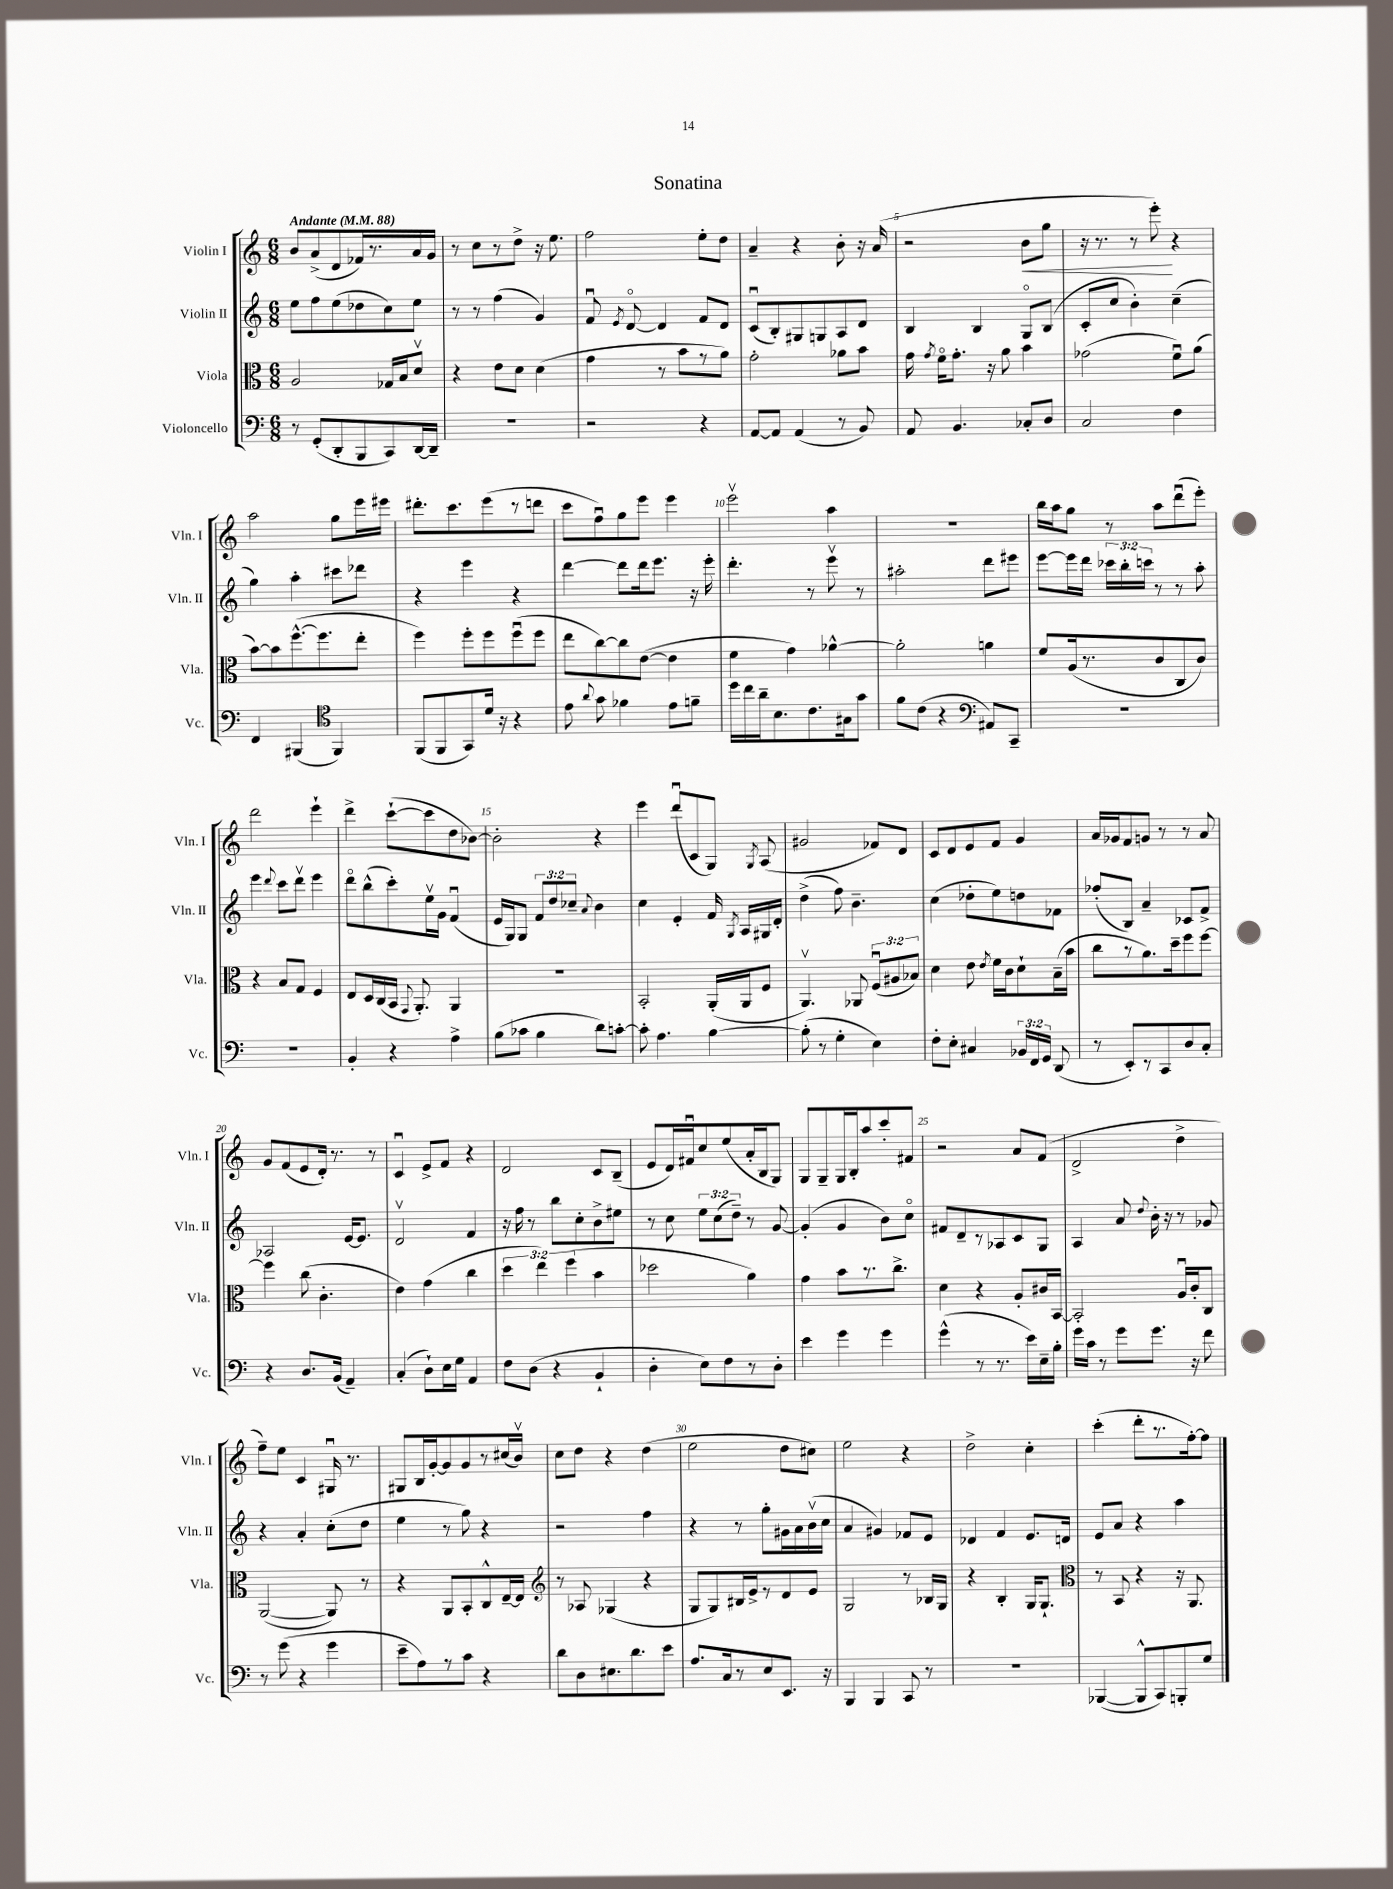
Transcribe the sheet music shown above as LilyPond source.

\header { title = "Sonatina" }
<<
\new StaffGroup <<
\new Staff = "s0" \with { instrumentName = "Violin I" shortInstrumentName = "Vln. I" } {
    \clef treble \key c \major \numericTimeSignature \time 6/8 \tempo "Andante" 4 = 88
    \autoBeamOff b'8[ a'8->( d'8 fes'16) r8. a'16 g'16] |
    r8 c''8[ r8 d''8]-> r16 e''8. |
    f''2 e''8[-. d''8] |
    a'4-- r4 b'8-. r16 a'16( |
    r2 b'8[\< g''8] |
    r16 r8. r8 e'''8-.\!) r4 |
    a''2 g''8[ e'''16 eis'''16] |
    dis'''8.[-. c'''8. e'''8( r8 d'''8] |
    c'''8[ f''8\downbow) g''8 e'''8] e'''4 |
    e'''2\upbow a''4 |
    R2. |
    b''16[ a''16 g''8] r8 a''8[ d'''8\downbow( e'''8]-.) |
    d'''2 e'''4-! |
    d'''4-> c'''8[~-!( c'''8 d''8 bes'8]~) |
    bes'2-. r4 |
    e'''4 d'''8[\downbow( c'8 g8]) \acciaccatura { g8 } a8( |
    gis'2 fes'8[) d'8] |
    c'8[ d'8 e'8 f'8] g'4 |
    a'16[ ges'16 f'8 g'8] r8 r8 a'8 |
    g'8[ f'8( e'8 d'16]-.) r8. r8 |
    c'4\downbow e'8[-> f'8] r4 |
    d'2 c'8[ b8]--( |
    e'8[ d'16) fis'16\downbow c''8 e''8( a'16-. b16 g8]) |
    g8[ g8-- g16 b16-. a''8 c'''8-. fis'8] |
    r2 a'8[ f'8]( |
    d'2-> d''4-> |
    f''8[--) e''8] c'4 gis16\downbow r8. |
    gis8[ b16 g'16~-. g'8 g'8 r8 cis''16( b'16]\upbow) |
    c''8[ d''8] r4 d''4( |
    e''2 d''8[ cis''8]) |
    e''2 r4 |
    d''2-> c''4-. |
    c'''4-.( d'''8[-. r8. f''16~-.) f''8] \bar "|." |
}
\new Staff = "s1" \with { instrumentName = "Violin II" shortInstrumentName = "Vln. II" } {
    \clef treble \key c \major \numericTimeSignature \time 6/8 \override Staff.TupletNumber.text = #tuplet-number::calc-fraction-text
    \autoBeamOff e''8[ f''8 e''8( des''8 c''8) e''8] |
    r8 r8 f''4( g'4) |
    f'8\downbow \acciaccatura { e'8 } d'8~\flageolet d'4 f'8[ d'8] |
    c'8[\downbow( b8-.) gis8 g8 a8 d'8] |
    b4 b4 g8[\flageolet b8]( |
    c'8[-. c''8] b'4-.) c''4--( |
    g''4) a''4-. cis'''8[ des'''8] |
    r4 e'''4 r4 |
    d'''4~ d'''8[ d'''16 e'''8.] r16 e'''16-. |
    d'''4.-. r8 e'''8\upbow r8 |
    ais''2-. d'''8[ eis'''8] |
    e'''8[~ e'''16 d'''16] \tuplet 3/2 { ces'''16[ b''16-. c'''16] } r8 r8 a''8-. |
    e'''4 \appoggiatura { d'''8 } c'''8[ d'''8]\upbow e'''4 |
    d'''8[\flageolet b''8-^( c'''8-.) e''16\upbow g'16] f'4\downbow( |
    e'16[ g16) g8] \tuplet 3/2 { f'8[ d''8 ces''8]-- } \appoggiatura { a'8 } b'4 |
    c''4 e'4-. f'16 \acciaccatura { g8 } a16[ gis16 d'16]-. |
    d''4->( f''8) b'4.-- |
    c''4( des''8[-. e''8) d''8 fes'8] |
    fes''8[-.( b8]) a'4-- ces'8[ f'8]-> |
    aes2 e'16[~ e'8.] |
    d'2\upbow f'4 |
    r16 f''16 r8 b''8[ c''8-. b'8-> eis''8] |
    r8 c''8 \tuplet 3/2 { e''8[ c''8( d''8]--) } r8 g'8~ |
    g'4-.( g'4 b'8[) c''8]\flageolet |
    fis'8[ d'8-- r8 aes8 c'8 g8] |
    a4 a'8 \appoggiatura { d''8 } b'16-. r16 r8 ges'8 |
    r4 a'4-. c''8[-.( d''8] |
    e''4 r8 g''8) r4 |
    r2 f''4 |
    r4 r8 g''8[-. gis'16 a'16 b'16\upbow( c''16] |
    a'4 gis'4) fes'8[ e'8] |
    des'4 f'4 e'8.[ d'16] |
    e'8[ a'8] r4 a''4 \bar "|." |
}
\new Staff = "s2" \with { instrumentName = "Viola" shortInstrumentName = "Vla." } {
    \clef alto \key c \major \numericTimeSignature \time 6/8 \override Staff.TupletNumber.text = #tuplet-number::calc-fraction-text
    \autoBeamOff a2 ges16[ b16 d'8]\upbow |
    r4 e'8[ d'8] d'4( |
    g'4 r8 b'8[ r8 a'8]) |
    g'2-. aes'8[ b'8] |
    g'16 \acciaccatura { g'8 } f'16[\flageolet g'8.]-. r16 a'8 b'4 |
    ges'2( f'8[\downbow) a'8]( |
    b'8[~) b'8 f''8.~-^( f''8. e''8]-. |
    f''4) f''8[-. f''8 f''8\downbow( f''8] |
    e''8[ c''8~) c''8 e'8]~( e'4 |
    f'4 g'4) aes'4~-^ |
    aes'2-. a'4 |
    f'8[ a16( r8. c'8 c8 c'8]) |
    r4 b8[ g8] f4 |
    e8[ d16 c16( b,16] \appoggiatura { g,8 } a,8.-.) a,4 |
    R2. |
    b,2-. a,16[-.( a,16 f8] |
    a,4.\upbow) aes,8 \tuplet 3/2 { f8[\downbow( ais8 bes8]) } |
    d'4 e'8 \acciaccatura { e'8 } f'16[ c'16 d'8-! b16--( b'16] |
    c''8[ r8 a'8.) d''16-- f''8 f''8]~ |
    f''4 c''8( c'4.-. |
    e'4) g'4( c''4 |
    \tuplet 3/2 { d''4 e''4) f''4( } b'4 |
    des''2 a'4) |
    g'4 b'8[ r8. c''8.]-> |
    d'4 r4 a8[-. cis'16 b,16]~ |
    b,2-. a16[\downbow c'16-. c8] |
    a,2~( a,8) r8 |
    r4 a,8[ b,8-. c8-^ e16~-- e16] |
    \clef treble r8 aes8 ges4( r4 |
    g8[ g8) bis16 e'16-> r8 d'8 e'8] |
    g2 r8 bes16[ g16] |
    r4 b4-. g16[ g8.]-! |
    \clef alto r8 b,8 r4 r16 a,8. \bar "|." |
}
\new Staff = "s3" \with { instrumentName = "Violoncello" shortInstrumentName = "Vc." } {
    \clef bass \key c \major \numericTimeSignature \time 6/8 \override Staff.TupletNumber.text = #tuplet-number::calc-fraction-text
    \autoBeamOff r8 g,8[-.( d,8-. b,,8 c,8) d,16~ d,16]-- |
    R2. |
    r2 r4 |
    a,8[~ a,8] a,4( r8 b,8) |
    a,8 b,4. ces8[-. d8] |
    c2 f4 |
    f,4 bis,,4( \clef tenor f,4) |
    f,8[( f,8 g,8) d'16] r16 r4 |
    e'8 \appoggiatura { a'8 } g'8 fes'4 e'8[ f'8]-- |
    d''16[ c''16 a'16-- b8. c'8. gis16 g'8] |
    f'8[ c'8]( r4 \clef bass ais,8[) c,8]-- |
    R2. |
    R2. |
    b,4-. r4 a4-> |
    b8[( ces'8] b4 d'8[) c'8]~-. |
    c'8-. a4. b4~ |
    b8-.( r8 g4-. e4) |
    f8[-. e8]-. cis4 \tuplet 3/2 { bes,16[ f,16 g,16] } d,8( |
    r8 e,8[-.) r8 c,8 d8 c8]-. |
    r4 d8.[ b,16]( a,4--) |
    c4-.( d8[-!) e16 g16] a,4 |
    f8[ d8]( r4 b,4-! |
    d4-. e8[) f8 r8 d8]-. |
    e'4 g'4 g'4 |
    g'4-^( r8 r8. e'16[) e16-- b16]-. |
    g'16[ c'16] r8 g'8[ g'8.] r16 f'8 |
    r8 g'8( r4 g'4 |
    e'8[-- a8) r8 c'8] r4 |
    d'8[ d8 eis8. d'8. e'8] |
    a8.[ c16 r8 e8 e,8.] r16 |
    b,,4 b,,4 c,8 r8 |
    R2. |
    bes,,4~( bes,,8[-^ c,8) b,,8-. g8] \bar "|." |
}
>>
>>
\layout { \context { \Score \override BarNumber.break-visibility = ##(#f #t #t) barNumberVisibility = #(every-nth-bar-number-visible 5) } }
